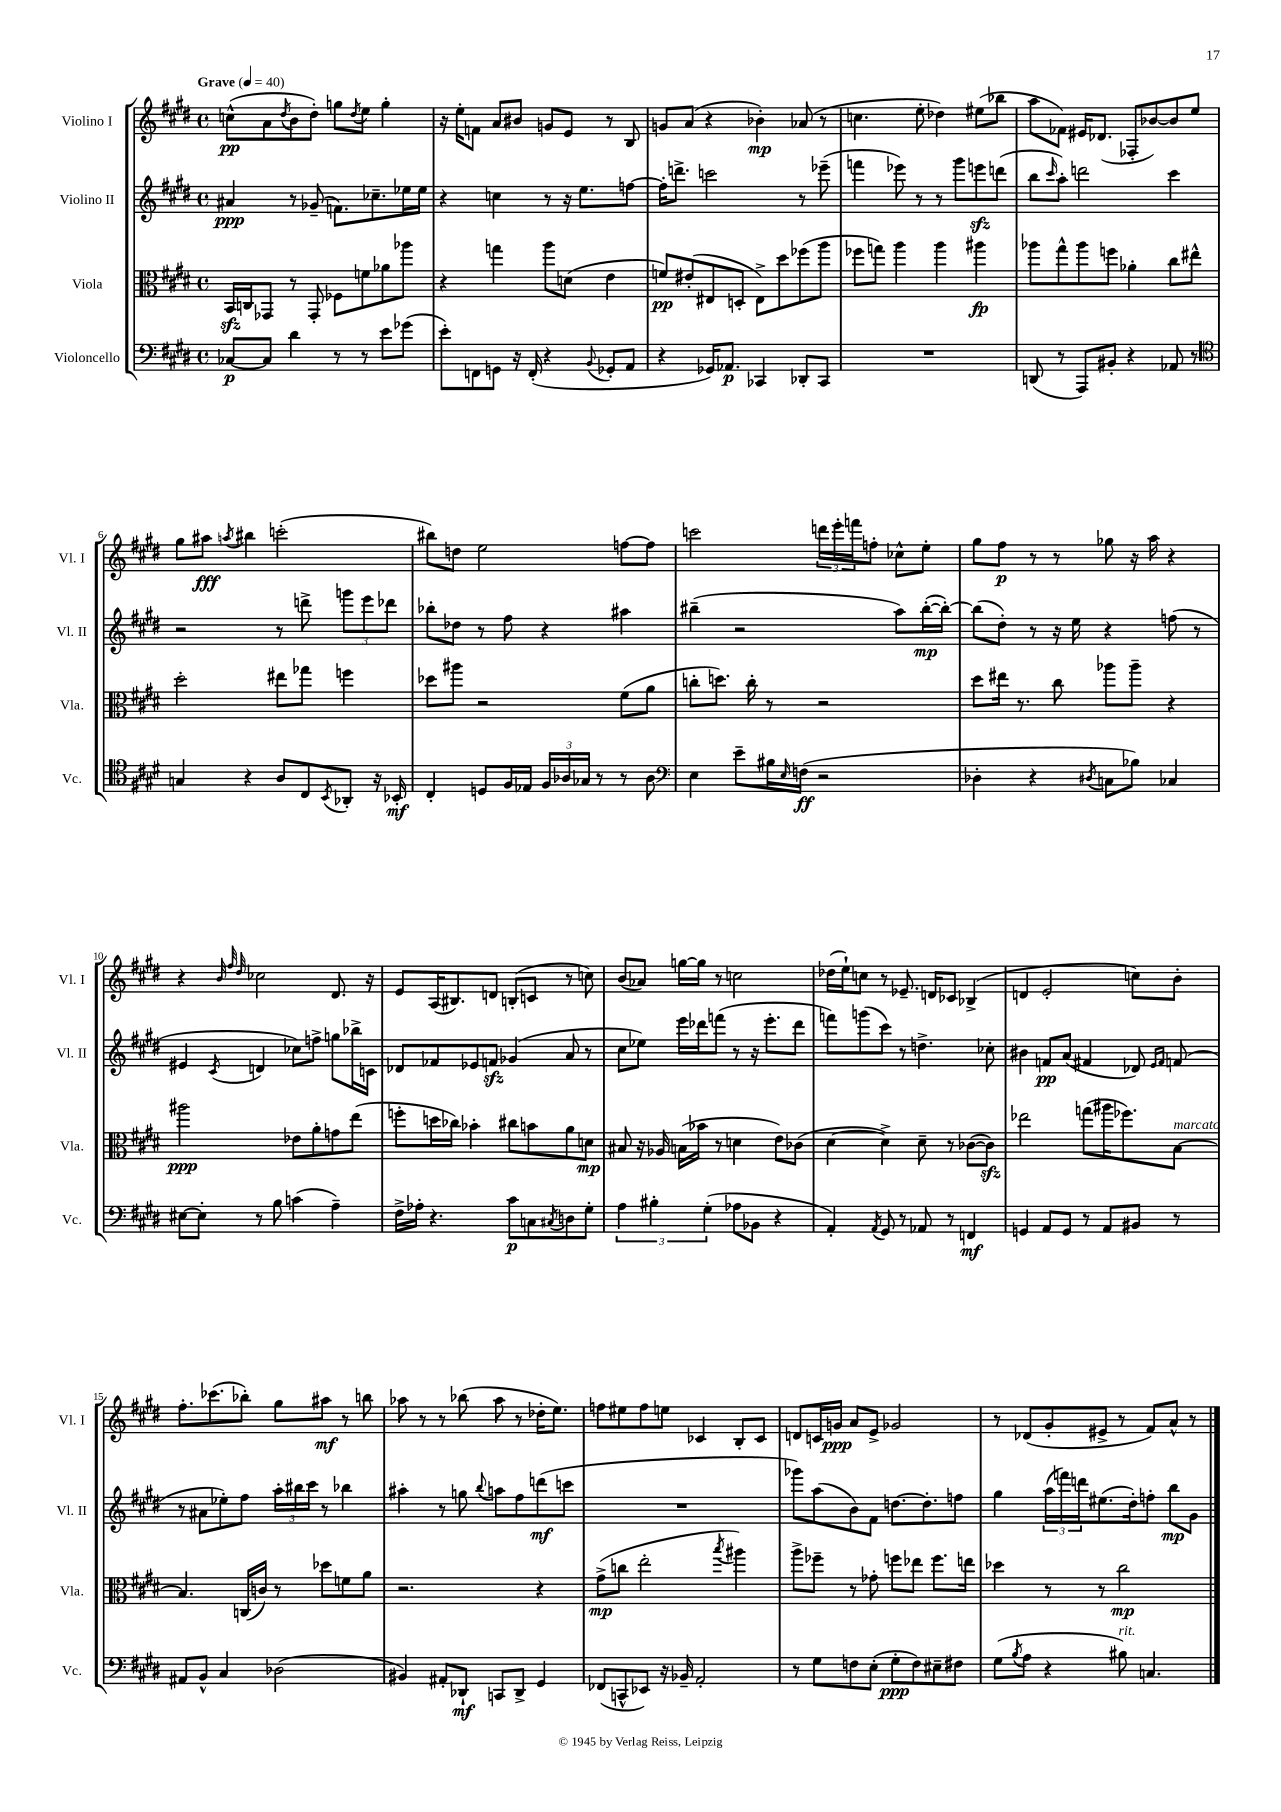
<<
\new StaffGroup <<
\new Staff = "s0" \with { instrumentName = "Violino I" shortInstrumentName = "Vl. I" } {
    \clef treble \key e \major \defaultTimeSignature \time 4/4 \tempo "Grave" 4 = 40
    c''8-^\pp( a'8 \acciaccatura { dis''8 } b'8 dis''8-.) g''8 \acciaccatura { dis''8 } e''8 g''4-. |
    r16 e''16-. f'8 a'8 bis'8 g'8 e'8 r8 b8 |
    g'8 a'8( r4 bes'4-.\mp) aes'8( r8 |
    c''4. e''8-. des''4) eis''8( bes''8 |
    a''8 fes'8) eis'16 des'8.( fes8-. bes'8~) bes'8 e''8 |
    gis''8 ais''8\fff \acciaccatura { a''8 } bis''4 c'''2-.( |
    bis''8) d''8 e''2 f''8~ f''8 |
    c'''2 \tuplet 3/2 { d'''16 e'''16-. f'''16 } f''8-. ces''8-^ e''8-. |
    gis''8 fis''8\p r8 r8 ges''8 r16 a''16 r4 |
    r4 \grace { b'32 fis''32 dis''32 } ces''2 dis'8. r16 |
    e'8 a16( bis8.) d'8 b8-.( c'8 r8 c''8) |
    b'8( aes'8) g''16~ g''16 r8 c''2 |
    des''16( e''16-!) c''8 r8 ees'8.-- d'16 ces'8 bes4->( |
    d'4 e'2-. c''8) b'8-. |
    fis''8.-. ces'''8.( bes''8-.) gis''8 ais''8\mf r8 b''8 |
    aes''8 r8 r8 bes''8( aes''8 r8 des''16-. e''8.) |
    f''8 eis''8 f''8 e''8 ces'4 b8-. ces'8 |
    d'8 c'16 g'16\ppp a'8 e'8-> ges'2 |
    r8 des'8( gis'8-. eis'8-> r8 fis'8) a'8-^ r8 \bar "|." |
}
\new Staff = "s1" \with { instrumentName = "Violino II" shortInstrumentName = "Vl. II" } {
    \clef treble \key e \major \defaultTimeSignature \time 4/4
    ais'4\ppp r8 ges'8--( f'8.) ces''8.-- ees''16 ees''16 |
    r4 c''4 r8 r16 e''8. f''8~ |
    f''16-. d'''8.-> c'''2 r8 ees'''8--( |
    f'''4 ees'''8) r8 r8 gis'''8 e'''8\sfz d'''8( |
    b''8 \grace { cis'''16 } a''8-.) d'''2 cis'''4 |
    r2 r8 d'''8-> \tuplet 3/2 { g'''8 e'''8 des'''8 } |
    bes''8-. des''8 r8 fis''8 r4 ais''4 |
    bis''4--( r2 a''8) bis''16~-.\mp( bis''16~-.) |
    bis''8( dis''8-.) r8 r16 e''16 r4 f''8( r8 |
    eis'4 \acciaccatura { cis'8 } d'4 ces''8) f''8-> g''8 bes''16-> c'16 |
    des'8 fes'8 ees'8 f'8\sfz ges'4( a'8 r8 |
    cis''8 ees''8) e'''16 des'''16 f'''8( r8 r16 e'''8.-. des'''8 |
    f'''8) g'''8( cis'''8) r8 d''4.-> ces''8-. |
    bis'4 f'8\pp a'8( fis'4 des'8) \grace { e'16 fis'16 } f'8( |
    r8 ais'8 ees''8-.) fis''8 \tuplet 3/2 { a''16-. bis''16 cis'''16 } r8 bes''4 |
    ais''4-. r8 g''8 \appoggiatura { b''8 } a''8 fis''8 d'''8\mf( c'''8 |
    R1 |
    ges'''8) a''8( b'8) fis'8 d''8.~ d''8.-. f''8 |
    gis''4 \tuplet 3/2 { a''16( f'''16) d'''16 } eis''8.( dis''16-.) f''8-. b''8\mp gis'8 \bar "|." |
}
\new Staff = "s2" \with { instrumentName = "Viola" shortInstrumentName = "Vla." } {
    \clef alto \key e \major \defaultTimeSignature \time 4/4
    b,16\sfz c16 ges,8 r8 ges,8-. fes8 f'8 aes'8 aes''8 |
    r4 g''4 a''8 d'8( e'4 |
    f'8\pp) eis'8-.( eis8 d8-. eis8->) dis''8 fes''8( a''8 |
    fes''8 g''8) a''4 a''4 ais''4\fp |
    aes''8 gis''8-^ aes''8 f''8 aes'4-. cis''8 eis''8-^ |
    dis''2-. eis''8 ges''8 f''4 |
    des''8 ais''8 r2 fis'8( a'8 |
    c''8-. d''8.) c''16-. r8 r2 |
    dis''8 eis''16 r8. cis''8 aes''8 aes''8-- r4 |
    ais''2\ppp ees'8 a'8-. g'8 e''8( |
    f''8-. d''16 ces''16) bes'4-. cis''8 b'8 a'8 d'8\mp |
    bis8 r16 aes16 b16( bes'16 r8 d'4 e'8) ces'8( |
    dis'4~ dis'4->) dis'8-- r8 ces'8~( ces'8\sfz) |
    ees''2 g''8( ais''16 fes''8.) b8~^\markup { \italic "marcato" } |
    b4. c16( c'16) r8 des''8 f'8 a'8 |
    r2. r4 |
    gis'8->\mp( c''8 e''2-. \acciaccatura { b''8 } ais''4) |
    a''8-> fes''8-- r8 ges'8-. f''8 ees''8 f''8. e''16 |
    des''4 r8 r8 cis''2\mp \bar "|." |
}
\new Staff = "s3" \with { instrumentName = "Violoncello" shortInstrumentName = "Vc." } {
    \clef bass \key e \major \defaultTimeSignature \time 4/4
    ces8~\p ces8 dis'4 r8 r8 e'8 ges'8( |
    e'8-.) f,8 g,8 r16 f,16-.( r4 \appoggiatura { b,8 } ges,8-. a,8 |
    r4 ges,16) aes,8.\p ces,4 des,8-. ces,8 |
    R1 |
    d,8( r8 a,,8) bis,8-. r4 aes,8 r8 |
    \clef tenor g4 r4 a8 cis8 \acciaccatura { b,8 } aes,8-. r16 bes,16-.\mf |
    cis4-. d8 fis16 ees16 \tuplet 3/2 { fis16 aes16 ges16 } r8 r8 aes8 |
    \clef bass e4 e'8-- bis16 \grace { e16 } f16\ff( r2 |
    des4-. r4 \acciaccatura { dis8 } c8 bes8) ces4 |
    eis8~ eis8-. r8 b8 c'4( a4--) |
    fis16-> aes16-. r4. cis'8\p c8 \acciaccatura { cis8 } d8 gis8-. |
    \tuplet 3/2 { a4 bis4-. gis4-.( } aes8 bes,8 r4 |
    a,4-.) \acciaccatura { a,8 } gis,8 r8 aes,8 r8 f,4\mf |
    g,4 a,8 g,8 r8 a,8 bis,8 r8 |
    ais,8 b,8-^ cis4 des2( |
    bis,4) ais,8-. des,8-!\mf c,8 des,8-> gis,4 |
    fes,8( c,8-^ ees,8) r16 bes,16-- a,2-. |
    r8 gis8 f8 e8-.( gis8-.\ppp f8) eis8-- fis8 |
    gis8( \acciaccatura { b8 } a8 r4 bis8^\markup { \italic "rit." }) c4. \bar "|." |
}
>>
>>
